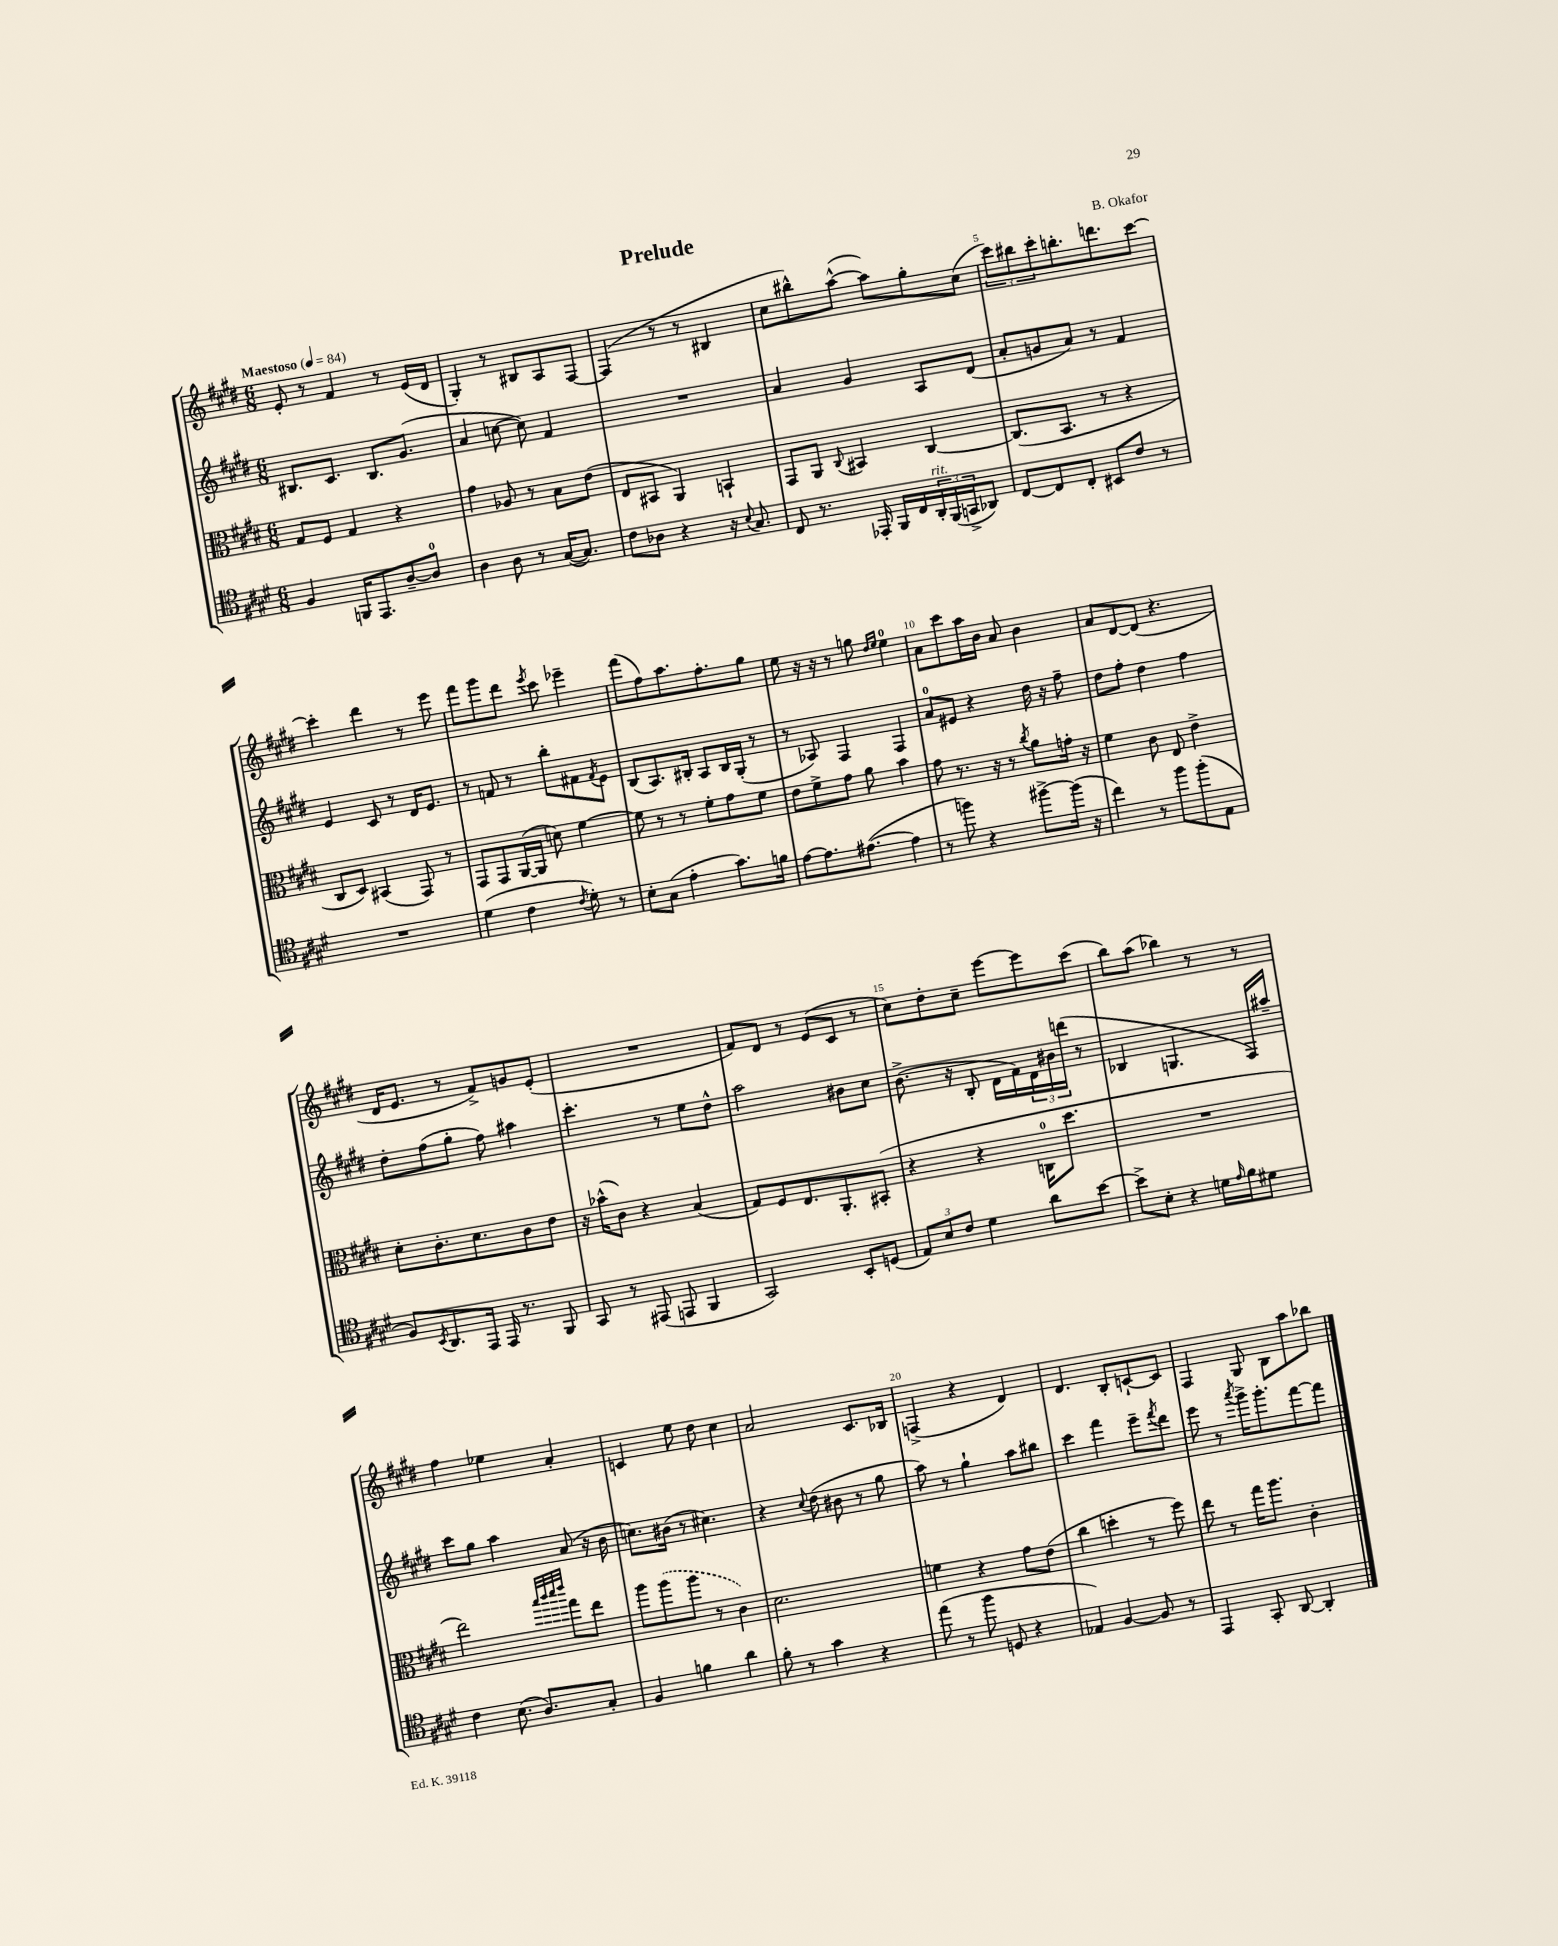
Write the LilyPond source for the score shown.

\header { title = "Prelude" composer = "B. Okafor" }
<<
\new StaffGroup <<
\new Staff = "s0" {
    \clef treble \key e \major \numericTimeSignature \time 6/8 \tempo "Maestoso" 4 = 84
    e'8-. r8 fis'4 r8 e'16( dis'16 |
    gis4-.) r8 bis8 a8 fis8~ |
    fis4( r8 r8 bis4 |
    cis''8 bis''8-^) a''8~-^( a''8) gis''8-. cis''8( |
    \tuplet 3/2 { cis'''8) bis''8 cis'''8-. } b''8.-. d'''8. cis'''8~ |
    cis'''4-. dis'''4 r8 e'''8 |
    fis'''8 gis'''8 dis'''8 \acciaccatura { e'''8 } cis'''8 ees'''4-- |
    fis'''8( fis''8) a''8. fis''8.-. gis''8 |
    e''8 r16 r16 r8 g''8 \grace { dis''16 e''16 } e''4-0 |
    a'8 cis'''8 a''16 b'16 a'8 b'4 |
    a'8 dis'8~ dis'8( r4. |
    dis'16 e'8. r8 fis'8->) g'8 e'8-.( |
    R2. |
    fis'8) dis'8 r8 e'8( cis'8 r8 |
    cis''8) dis''8-. cis''8-- e'''8~ e'''8 cis'''8( |
    b''8) a''8( bes''4) r8 r8 |
    fis''4 ees''4 a'4-. |
    c'4 e''8 dis''8 cis''4 |
    a'2 cis'8. bes16 |
    f4->( r4 dis'4) |
    dis'4. b8-. c'8~-! c'8 |
    fis4 gis8 b8 a''8 bes''8 \bar "|." |
}
\new Staff = "s1" {
    \clef treble \key e \major \numericTimeSignature \time 6/8
    bis8. cis'8. bis8. gis'8.( |
    a'4 c''8~ c''8) fis'4 |
    R2. |
    a'4 gis'4 a8 dis'8( |
    a'8-. g'8 a'8) r8 fis'4 |
    e'4 cis'8 r8 dis'16 e'8. |
    r8 f'8 r8 b''8-. fis'8 \acciaccatura { fis'8 } e'8 |
    b8( a8.) bis16-. a8 bis16 gis16-.( r8 |
    r8 aes8) fis4 fis4 |
    a'8-0 eis'8 r4 dis''16 r16 fis''8-- |
    dis''8 fis''8-. dis''4 fis''4 |
    dis''8-. fis''8( gis''8-. fis''8) ais''4 |
    cis'''4.-. r8 e''8 dis''8-^ |
    a''2 bis'8 cis''8 |
    b'8.->( r16 b8-. dis'16 fis'16) \tuplet 3/2 { dis'16 bis'16 d'''16( } r8 |
    bes4 g4. fis16) ais''16-- |
    cis'''8 gis''8 a''4 a'8( r16 b'16 |
    c''8.) bis'16( r8 cis''4.) |
    r4 \appoggiatura { cis''8 } dis''8( bis'8 r8 gis''8 |
    a''8) r8 gis''4-! a''8 bis''8 |
    cis'''4 fis'''4 e'''8-- \acciaccatura { fis'''8 } dis'''8 |
    e'''8 r8 \acciaccatura { a'''8 } gis'''16-> gis'''8.-. fis'''8~ fis'''8 \bar "|." |
}
\new Staff = "s2" {
    \clef alto \key e \major \numericTimeSignature \time 6/8
    gis8 fis8 gis4 r4 |
    gis'4 aes8 r8 b8 e'8( |
    e8 bis,8 a,4) b,4-! |
    gis,8 a,8 \appoggiatura { cis8 } bis,4 cis4~ |
    cis8.( b,8. r8 r4 |
    cis8 dis8) bis,4( gis,8) r8 |
    gis,8 gis,8 a,16~( a,16 d'8) fis'4~ |
    fis'8 r8 r8 fis'8-. gis'8 fis'8 |
    e'8 fis'8-> gis'8 a'8 b'4 |
    gis'8 r8. r16 r8 \acciaccatura { cis''8 } a'8 g'16-. r16 |
    fis'4 cis'8 e8 e'4-> |
    dis'8-. cis'8.-. dis'8. cis'8 e'8 |
    r16 bes'16-^( cis'8) r4 b4( |
    gis8) fis8 e8. a,8.-. bis,8-.( |
    r4 r4 c16-0 dis''8. |
    R2. |
    e''2) \grace { b''32 cis'''32 dis'''32 e'''32 } gis''8 e''8 |
    a''8 \once \slurDashed a''8( a''8 r8 cis'4) |
    dis'2. |
    f'4 r4 gis'8 e'8( |
    cis''4 d''4-. r8 fis''8) |
    e''8 r8 gis''16 a''8. cis'4-. \bar "|." |
}
\new Staff = "s3" {
    \clef tenor \key e \major \numericTimeSignature \time 6/8
    fis4 f,16 e,8. a8~-- a8-0 |
    a4 a8 r8 gis16~( gis8.) |
    cis'8 aes8 r4 r16 \appoggiatura { b8 } gis8. |
    cis8 r8. ees,16-. fis,16 cis16 \tuplet 3/2 { a,16-.^\markup { \italic "rit." } fis,16( g,16-> } aes,8) |
    cis8~ cis8 cis8-. bis,8 cis'8 r8 |
    R2. |
    dis'4( cis'4 \acciaccatura { cis'8 } dis'8-.) r8 |
    b8-. gis8( e'4-. gis'8.) f'16 |
    e'8~ e'8. eis'8.~( eis'4 |
    r8 f''8) r4 fis''8~-> fis''16( r16 |
    cis''4) r8 fis''8 fis''8-.( e8 |
    fis8) \acciaccatura { b,8 } a,8. e,16 e,16 r8. fis,8 |
    gis,8 r8 eis,8( e,8 fis,4 |
    gis,2) b,8-. d8( |
    \tuplet 3/2 { e8) b8 cis'8 } dis'4 a'8 b'8~ |
    b'8-> b8-. r4 d'16 \grace { e'16 } fis'16 dis'8 |
    cis'4 b8.( a8.) gis8-. |
    fis4 f'4 a'4 |
    fis'8-. r8 gis'4 r4 |
    e''8( r8 fis''8 d8 r4 |
    ees4) fis4~ fis8 r8 |
    e,4 gis,8-. a,8~ a,4-. \bar "|." |
}
>>
>>
\layout { \context { \Score \override BarNumber.break-visibility = ##(#f #t #t) barNumberVisibility = #(every-nth-bar-number-visible 5) } }
